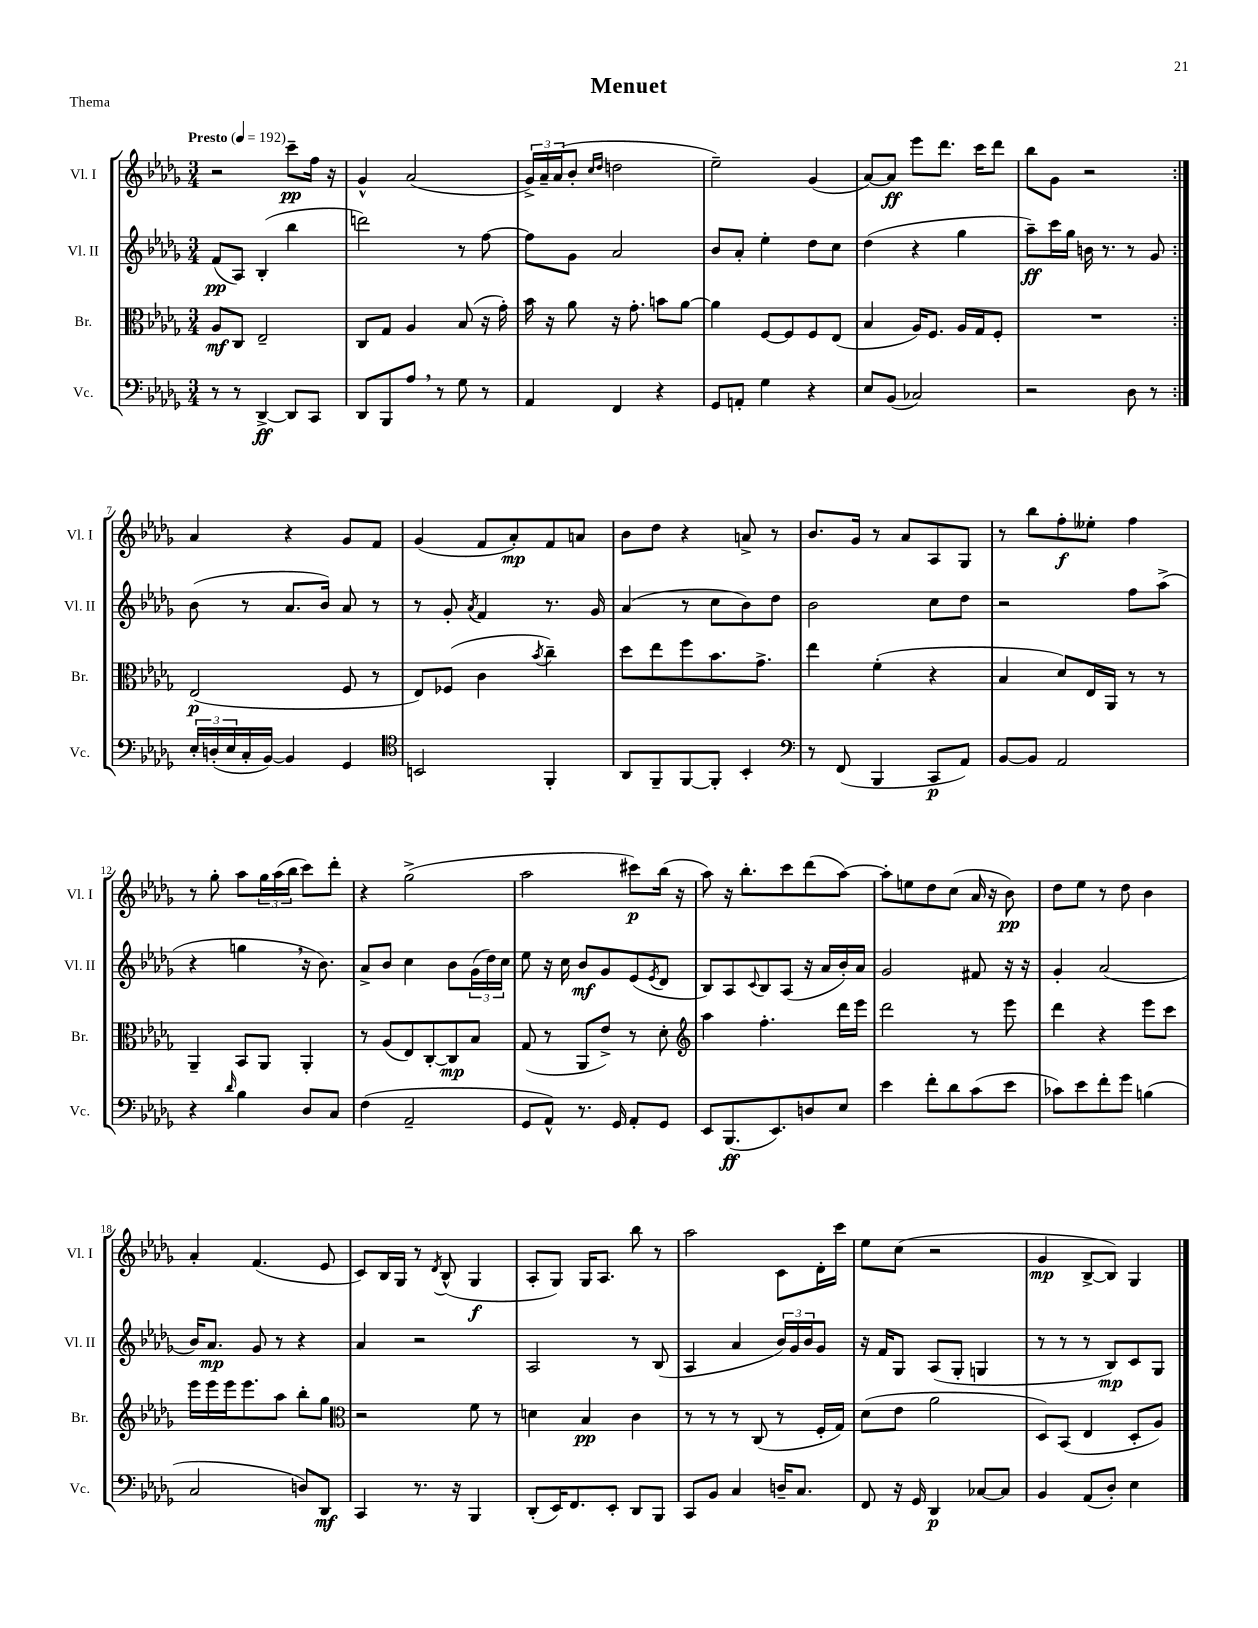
\header { title = "Menuet" piece = "Thema" }
<<
\new StaffGroup <<
\new Staff = "s0" \with { instrumentName = "Vl. I" shortInstrumentName = "Vl. I" } {
    \clef treble \key des \major \numericTimeSignature \time 3/4 \tempo "Presto" 4 = 192
    \repeat volta 2 { r2 c'''8--\pp f''16 r16 |
    ges'4-^ aes'2( |
    \tuplet 3/2 { ges'16->) aes'16-- aes'16( } bes'8-. \grace { c''16 des''16 } d''2 |
    ees''2--) ges'4( |
    aes'8~) aes'8\ff ees'''8 des'''8. c'''16 des'''8 |
    bes''8 ges'8 r2 | }
    aes'4 r4 ges'8 f'8 |
    ges'4( f'8 aes'8-.\mp) f'8 a'8 |
    bes'8 des''8 r4 a'8-> r8 |
    bes'8. ges'16 r8 aes'8 aes8 ges8 |
    r8 bes''8 f''8-.\f eeses''8-. f''4 |
    r8 ges''8-. aes''8 \tuplet 3/2 { ges''16 aes''16( bes''16 } c'''8) des'''8-. |
    r4 ges''2->( |
    aes''2 cis'''8\p) bes''16( r16 |
    aes''8) r16 bes''8.-. c'''8 des'''8( aes''8~) |
    aes''8-. e''8 des''8 c''8( aes'16 r16 bes'8\pp) |
    des''8 ees''8 r8 des''8 bes'4 |
    aes'4-. f'4.( ees'8 |
    c'8) bes16 ges16 r8 \acciaccatura { des'8 } bes8-^( ges4\f |
    aes8-. ges8) ges16 aes8. bes''8 r8 |
    aes''2 c'8 des'16-. c'''16 |
    ees''8 c''8( r2 |
    ges'4\mp bes8~-> bes8) ges4 \bar "|." |
}
\new Staff = "s1" \with { instrumentName = "Vl. II" shortInstrumentName = "Vl. II" } {
    \clef treble \key des \major \numericTimeSignature \time 3/4
    \repeat volta 2 { f'8\pp( aes8) bes4-.( bes''4 |
    d'''2) r8 f''8~ |
    f''8 ges'8 aes'2 |
    bes'8 aes'8-. ees''4-. des''8 c''8 |
    des''4( r4 ges''4 |
    aes''8--\ff) c'''16 ges''16 b'16 r8. r8 ges'8 | }
    bes'8( r8 aes'8. bes'16) aes'8 r8 |
    r8 ges'8-. \acciaccatura { aes'8 } f'4 r8. ges'16 |
    aes'4( r8 c''8 bes'8) des''8 |
    bes'2 c''8 des''8 |
    r2 f''8 aes''8->( |
    r4 g''4 \breathe r16 bes'8.) |
    aes'8-> bes'8 c''4 bes'8 \tuplet 3/2 { ges'16( des''16) c''16 } |
    ees''8 r16 c''16 bes'8\mf ges'8 ees'8( \acciaccatura { ees'8 } des'8 |
    bes8) aes8 \appoggiatura { c'8 } bes8 aes8( r16 aes'16 bes'16-.) aes'16 |
    ges'2 fis'8 r16 r16 |
    ges'4-. aes'2( |
    bes'16) aes'8.\mp ges'8 r8 r4 |
    aes'4 r2 |
    aes2 r8 bes8( |
    aes4 aes'4 \tuplet 3/2 { bes'16) ges'16 bes'16 } ges'8 |
    r16 f'16 ges8 aes8( ges8-. g4 |
    r8 r8 r8 bes8\mp) c'8 ges8 \bar "|." |
}
\new Staff = "s2" \with { instrumentName = "Br." shortInstrumentName = "Br." } {
    \clef alto \key des \major \numericTimeSignature \time 3/4
    \repeat volta 2 { aes8\mf c8 ees2-- |
    c8 ges8 aes4 bes8( r16 ges'16-.) |
    bes'16 r16 aes'8 r16 ges'8.-. b'8 aes'8~ |
    aes'4 f8~ f8 f8 ees8( |
    bes4 aes16) f8. aes16 ges16 f8-. |
    R2. | }
    ees2\p( f8 r8 |
    ees8) fes8( c'4 \acciaccatura { bes'8 } c''4--) |
    des''8 ees''8 f''8 bes'8. ges'8.-> |
    ees''4 f'4-.( r4 |
    bes4 des'8) ees16 aes,16 r8 r8 |
    aes,4-- bes,8 aes,8 aes,4-. |
    r8 aes8( ees8) c8~-. c8\mp bes8 |
    ges8( r8 aes,8 ees'8->) r8 des'8-. |
    \clef treble aes''4 f''4.-. des'''16 ees'''16 |
    des'''2 r8 ees'''8 |
    des'''4 r4 ees'''8 c'''8 |
    ees'''16 ees'''16 ees'''16 ees'''8. aes''8 bes''8-. ges''8 |
    \clef alto r2 f'8 r8 |
    d'4 bes4\pp c'4 |
    r8 r8 r8 c8( r8 f16-. ges16) |
    des'8( ees'8 aes'2 |
    des8) bes,8( ees4 des8-. aes8) \bar "|." |
}
\new Staff = "s3" \with { instrumentName = "Vc." shortInstrumentName = "Vc." } {
    \clef bass \key des \major \numericTimeSignature \time 3/4
    \repeat volta 2 { r8 r8 des,4~->\ff des,8 c,8 |
    des,8 bes,,8 aes8 \breathe r8 ges8 r8 |
    aes,4 f,4 r4 |
    ges,8 a,8-. ges4 r4 |
    ees8 bes,8( ces2) |
    r2 des8 r8 | }
    \tuplet 3/2 { ees16-. d16-.( ees16 } c16-. bes,16~) bes,4 ges,4 |
    \clef tenor b,2 f,4-. |
    aes,8 f,8-- f,8~ f,8-. bes,4-. |
    \clef bass r8 f,8( bes,,4 c,8\p aes,8) |
    bes,8~ bes,8 aes,2 |
    r4 \grace { des'16 } bes4 des8 c8 |
    f4( aes,2-- |
    ges,8 aes,8-^) r8. ges,16 aes,8-. ges,8 |
    ees,8 bes,,8.\ff( ees,8.) d8 ees8 |
    ees'4 f'8-. des'8 c'8( ees'8 |
    ces'8) ees'8 f'8-. ges'8 b4( |
    c2 d8) des,8\mf |
    c,4 r8. r16 bes,,4 |
    des,8-.( ees,16) f,8. ees,8-. des,8 bes,,8 |
    c,8 bes,8 c4 d16-- c8. |
    f,8 r16 ges,16 des,4\p ces8~ ces8 |
    bes,4 aes,8( des8-.) ees4 \bar "|." |
}
>>
>>
